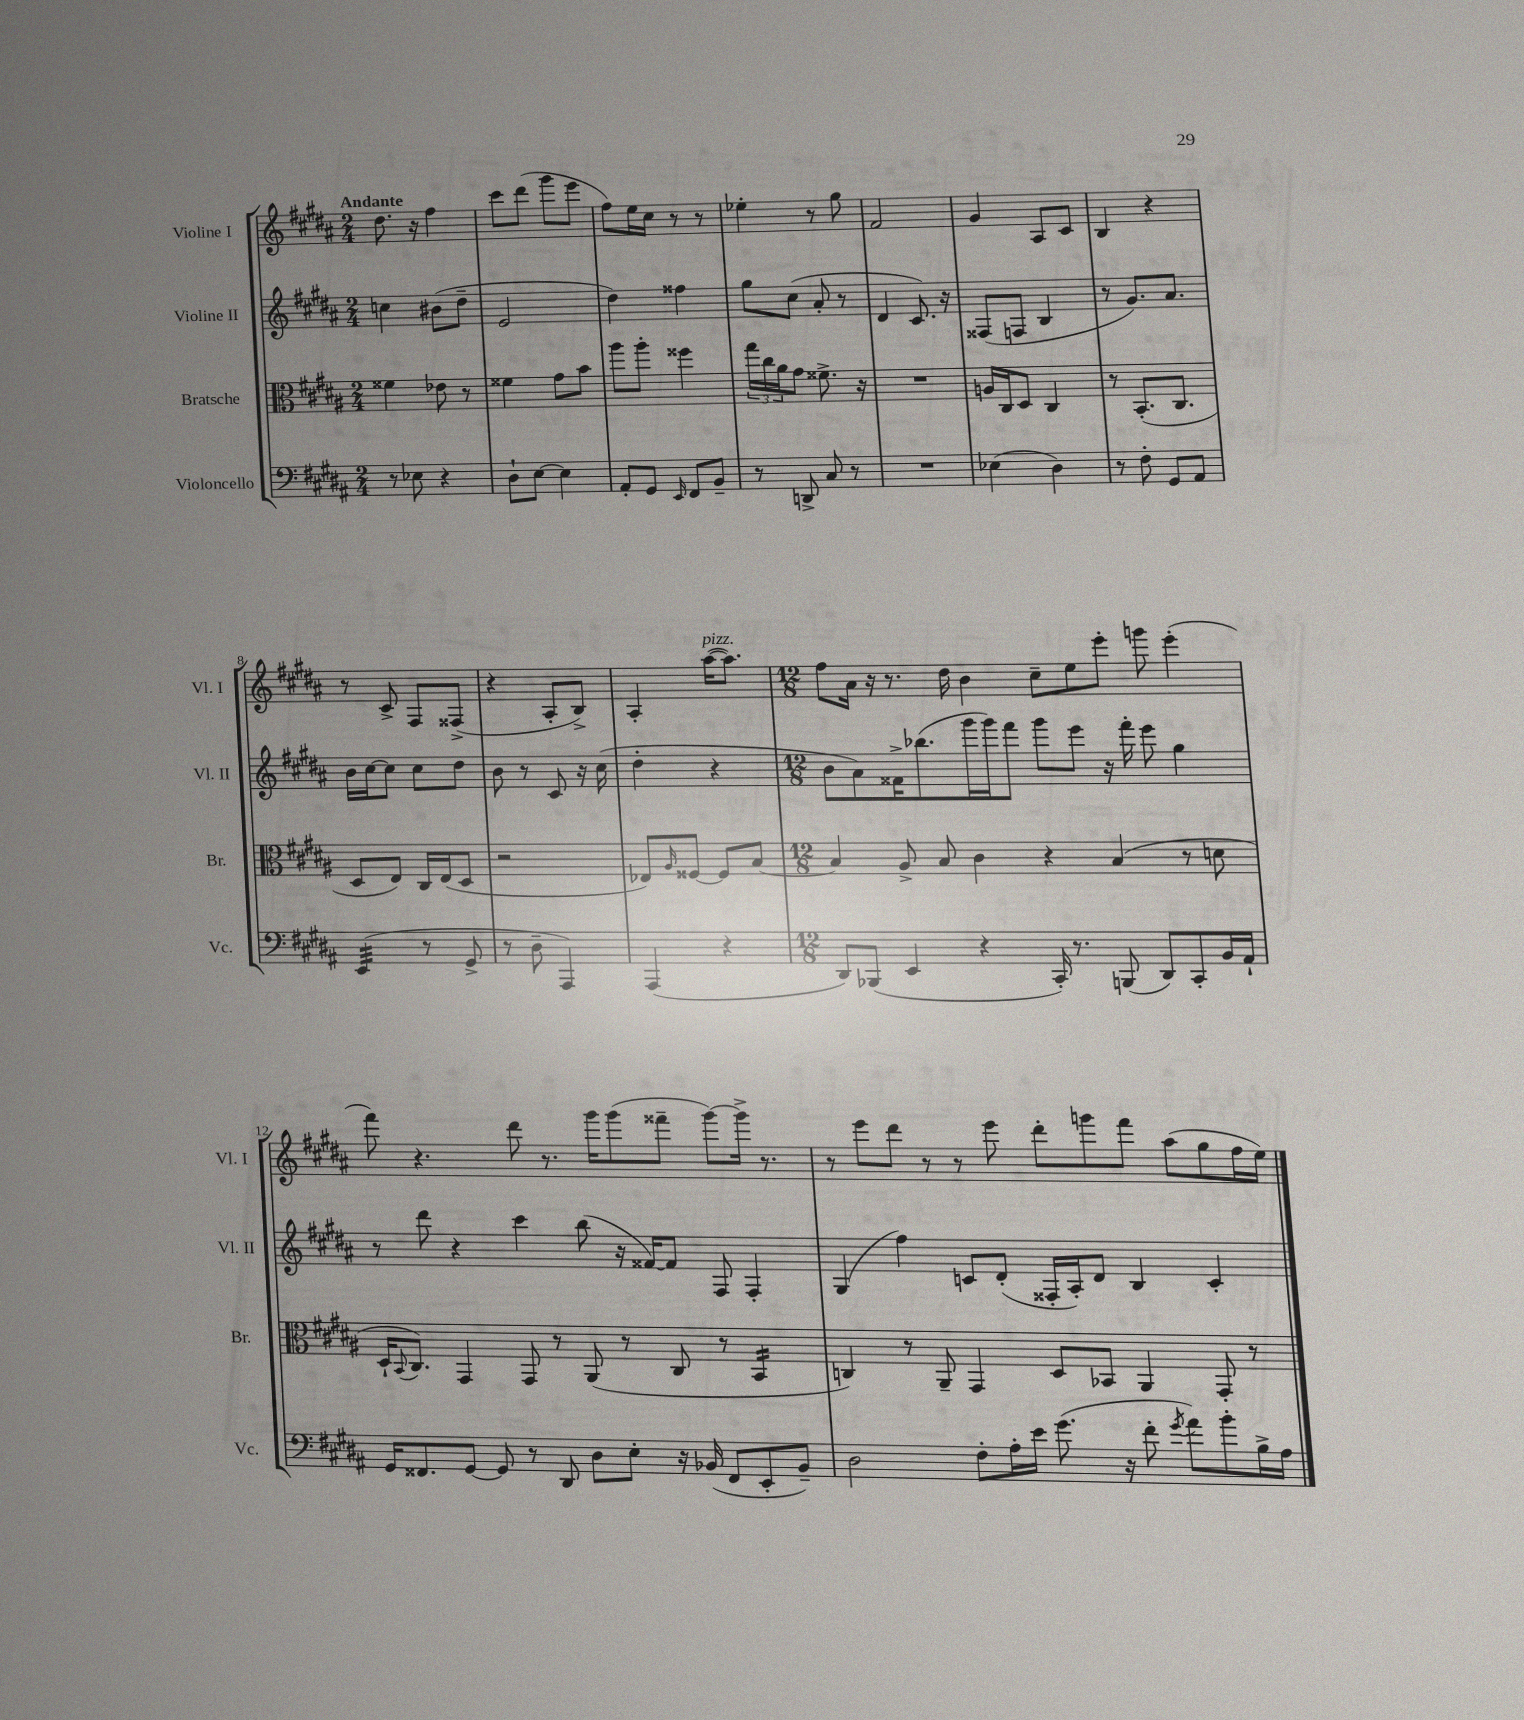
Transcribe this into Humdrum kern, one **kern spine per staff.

**kern	**kern	**kern	**kern
*staff4	*staff3	*staff2	*staff1
*clefF4	*clefC3	*clefG2	*clefG2
*k[f#c#g#d#a#]	*k[f#c#g#d#a#]	*k[f#c#g#d#a#]	*k[f#c#g#d#a#]
*M2/4	*M2/4	*M2/4	*M2/4
8r	4f##	4cc	8.dd#
8E-	.	.	.
.	.	.	16r
4r	8e-	(8b#	4ff#
.	8r	8dd#~	.
=	=	=	=
8D#`	4f##	2e	8ccc#
[8E	.	.	(8ddd#
4E]	8g#	.	8ggg#
.	8b	.	8eee
=	=	=	=
8AA#'	8aa#	4dd#)	8ff#)
8GG#	8aa#'	.	16ee
.	.	.	16cc#
16qqEE	.	.	.
8FF#	4ff##	4ff##	8r
8BB~	.	.	8r
=	=	=	=
8r	24gg#	8gg#	4ee-'
.	24cc#	.	.
.	24a#	.	.
8DD^	8g#	(8cc#	.
8C#	8.f##^	8a#'	8r
8r	.	8r	8gg#
.	16r	.	.
=	=	=	=
2r	2r	4d#	2f#
.	.	8.c#)	.
.	.	16r	.
=	=	=	=
(4E-	16A	(8F##	4g#
.	16C#	.	.
.	8D#	8F	.
4D#)	4C#	4B	8A#
.	.	.	8c#
=	=	=	=
8r	8r	8r	4B
8F#'	(8.BB'	8.g#)	.
8GG#	.	.	4r
.	8.C#	8.a#	.
8AA#	.	.	.
=	=	=	=
(4EE	8D#	16b	8r
.	.	[16cc#	.
.	8E)	8cc#]	8c#^
8r	16C#	8cc#	8F#
.	(16E	.	.
8GG#^	8D#	8dd#	(8F##^
=	=	=	=
8r	2r	8b	4r
8D#~	.	8r	.
4AAA#)	.	8c#	8A#'
.	.	16r	8B^)
.	.	(16cc#	.
=	=	=	=
(4AAA#	8E-)	4dd#'	4A#'
.	16qqA#	.	.
.	[8F##	.	.
4r	8F##]	4r	([16aa#
.	.	.	8.aa#])
.	[8B	.	.
=	=	=	=
*M12/8	*M12/8	*M12/8	*M12/8
8DD#)	4B]	8b	8ff#
(8BBB-	.	8a#)	16a#
.	.	.	16r
4EE	8A#^	16f##^	8.r
.	.	(8.bb-	.
.	8B	.	.
.	.	.	16dd#
4r	4c#	16ggg#	4b
.	.	16ggg#)	.
.	.	8fff#	.
16CC#')	4r	8ggg#	8cc#~
8.r	.	.	.
.	.	8eee	8ee
(8BBB	(4B	16r	8eee'
.	.	16fff#'	.
8DD#)	.	8eee	8ggg
8CC#'	8r	4gg#	(4eee'
16BB	8d	.	.
16AA#`	.	.	.
=	=	=	=
16GG#	16D#`	8r	8fff#)
.	8qqBB	.	.
8.FF##	8.C#)	.	.
.	.	8ddd#	4.r
[8GG#	4GG#	4r	.
8GG#]	.	.	.
8r	8GG#	4ccc#	8ddd#
8DD#	8r	.	8.r
8D#	(8AA#	(8bb	.
.	.	.	16ggg#
8E'	8r	16r	(8ggg#
.	.	[16f##)	.
16r	8C#	8f##]	8fff##~
(16BB-	.	.	.
8FF##	8r	8F#	[8ggg#)
8EE'	4BB	4F#'	16ggg#^]
.	.	.	8.r
8BB-~)	.	.	.
=	=	=	=
2D#	4C)	(4G#	8r
.	.	.	8eee
.	8r	4ff#)	8ddd#
.	8AA#~	.	8r
8F#'	4GG#	8c	8r
16A#'	.	(8d#'	8eee
16e	.	.	.
(8.g#	8D#	16F##'	8ddd#'
.	.	16A#')	.
.	8BB-	8d#	8ggg
16r	.	.	.
8f#'	4AA#	4B	8fff#
8qg#	.	.	.
8a#)	.	.	(8aa#
8b'	8GG#'	4c'	8gg#
16B^	8r	.	16ff#
16A#	.	.	16ee)
==	==	==	==
*-	*-	*-	*-
